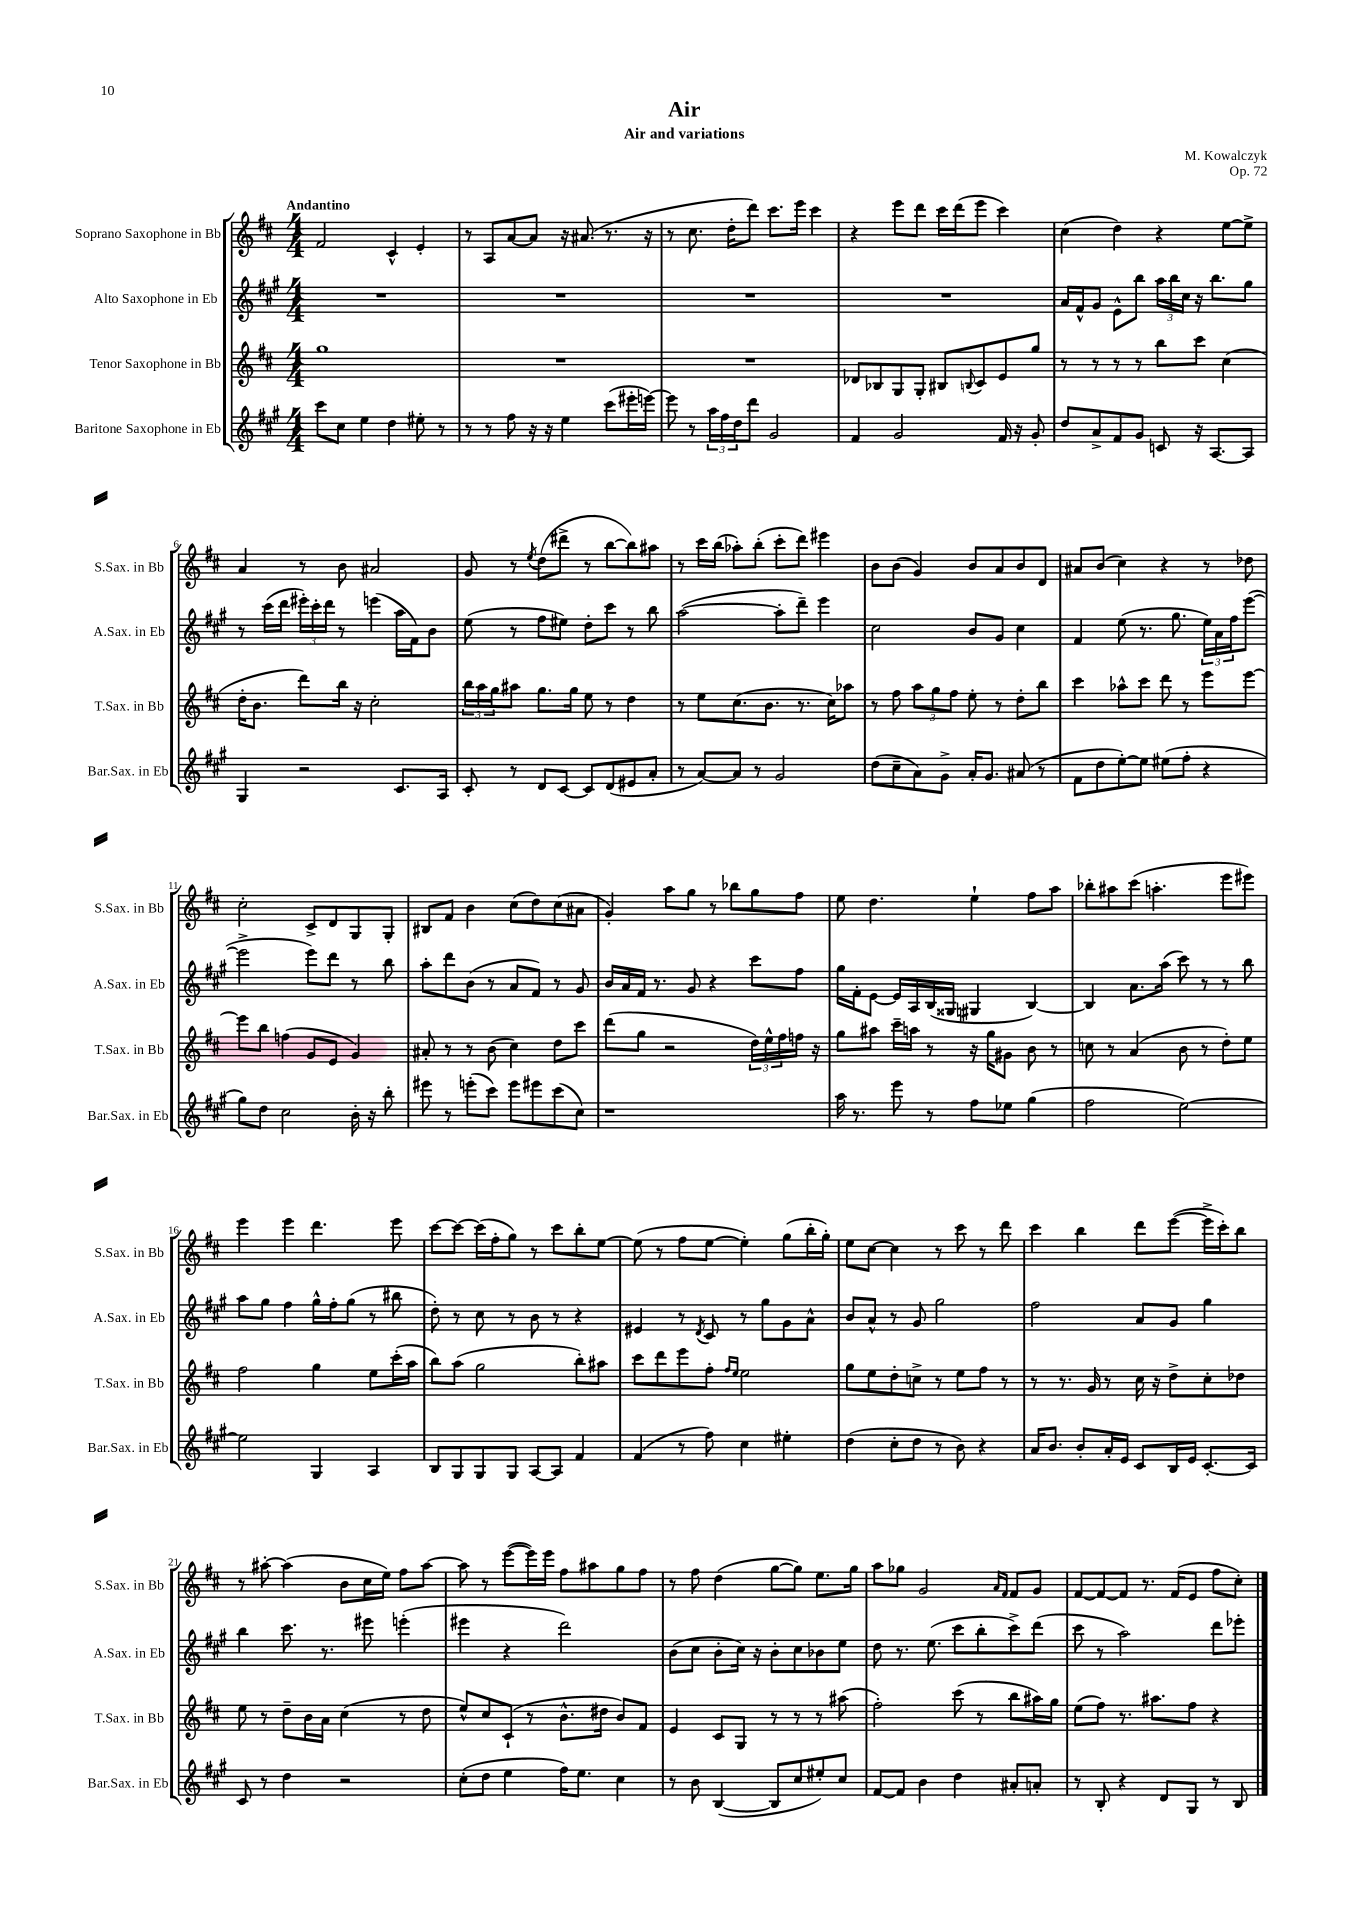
\header { title = "Air" composer = "M. Kowalczyk" subtitle = "Air and variations" opus = "Op. 72" }
<<
\new StaffGroup <<
\new Staff = "s0" \with { instrumentName = "Soprano Saxophone in Bb" shortInstrumentName = "S.Sax. in Bb" } {
    \clef treble \key d \major \numericTimeSignature \time 4/4 \tempo "Andantino"
    fis'2 cis'4-^ e'4-. |
    r8 a8 a'8~ a'8 r16 ais'8.( r8. r16 |
    r8 cis''8. d''16-. d'''8) cis'''8. e'''16 cis'''4 |
    r4 e'''8 d'''8 cis'''16 d'''16( e'''8 cis'''4) |
    cis''4( d''4) r4 e''8~ e''8-> |
    a'4 r8 b'8 ais'2 |
    g'8 r8 \acciaccatura { e''8 } d''8( dis'''8-> r8 b''8~ b''8) ais''8 |
    r8 cis'''16 b''16( aes''8-.) b''8-.( cis'''8-. d'''8) eis'''4 |
    b'8 b'8( g'4) b'8 a'8 b'8 d'8 |
    ais'8 b'8( cis''4) r4 r8 des''8 |
    cis''2-. cis'8-> d'8 g8 g8-. |
    bis8 fis'8 b'4 cis''8( d''8) cis''8( ais'8 |
    g'4-.) a''8 g''8 r8 bes''8 g''8 fis''8 |
    e''8 d''4. e''4-! fis''8 a''8 |
    bes''8-. ais''8 cis'''8( a''4.-. e'''8 eis'''8) |
    e'''4 e'''4 d'''4. e'''8 |
    cis'''8~ cis'''8~ cis'''16( fis''16-. g''8) r8 cis'''8 b''8-. e''8~ |
    e''8( r8 fis''8 e''8~ e''4-.) g''8( b''16-. g''16-.) |
    e''8 cis''8~ cis''4 r8 cis'''8 r8 d'''8 |
    cis'''4 b''4 d'''8 e'''8~( e'''16-> cis'''16-.) b''8 |
    r8 ais''8~-. ais''4( b'8 cis''16 e''16) fis''8 ais''8~ |
    ais''8 r8 e'''8~( e'''16) e'''16 fis''8 ais''8 g''8 fis''8 |
    r8 fis''8 d''4( g''8~ g''8) e''8. g''16 |
    a''8 ges''8 g'2 \grace { a'16 fis'16 } fis'8 g'8 |
    fis'8~ fis'8~ fis'8 r8. fis'16( e'8 fis''8 cis''8-.) \bar "|." |
}
\new Staff = "s1" \with { instrumentName = "Alto Saxophone in Eb" shortInstrumentName = "A.Sax. in Eb" } {
    \clef treble \key a \major \numericTimeSignature \time 4/4
    R1 |
    R1 |
    R1 |
    R1 |
    a'16 fis'16-^ gis'8 e'8-^ b''8 \tuplet 3/2 { a''16 b''16 cis''16 } r16 b''8. gis''8 |
    r8 cis'''16( d'''16 \tuplet 3/2 { eis'''16-.) cis'''16-. d'''16 } r8 e'''4( a''16 fis'16) b'8 |
    e''8( r8 fis''8 eis''8) d''8-. cis'''8 r8 b''8 |
    a''2~( a''8-. d'''8--) e'''4 |
    cis''2 b'8 gis'8 cis''4 |
    fis'4 e''8( r8. gis''8. \tuplet 3/2 { e''16) a'16 fis''16 } e'''8~( |
    e'''2-> e'''8) d'''8 r8 b''8 |
    a''8-. d'''8 b'8( r8 a'8 fis'8) r8 gis'8 |
    b'16 a'16 fis'16 r8. gis'8 r4 cis'''8 fis''8 |
    gis''16 fis'16-. e'8~ e'16 a16 b16( gisis16 gis4 b4~) |
    b4 a'8. a''16( cis'''8) r8 r8 b''8 |
    a''8 gis''8 fis''4 gis''16-^ fis''16-. gis''8( r8 bis''8 |
    d''8-.) r8 cis''8 r8 b'8 r8 r4 |
    eis'4 r8 \acciaccatura { d'8 } cis'8 r8 gis''8 gis'8 a'8-^ |
    b'8 a'8-^ r8 gis'8 gis''2 |
    fis''2 a'8 gis'8 gis''4 |
    b''4 cis'''8. r8. eis'''8 e'''4-.( |
    eis'''4 r4 d'''2) |
    b'8( cis''8 b'8-. cis''16) r16 b'8-. cis''8 bes'8 e''8 |
    d''8 r8. e''8.( cis'''8 b''8-. cis'''8->) d'''8( |
    cis'''8 r8 a''2) d'''8 ees'''8-. \bar "|." |
}
\new Staff = "s2" \with { instrumentName = "Tenor Saxophone in Bb" shortInstrumentName = "T.Sax. in Bb" } {
    \clef treble \key d \major \numericTimeSignature \time 4/4
    g''1 |
    R1 |
    R1 |
    des'8 bes8 g8 g8-. bis8 \appoggiatura { b8 } cis'8 e'8 g''8 |
    r8 r8 r8 r8 b''8 cis'''8 cis''4( |
    d''16-. b'8. d'''8) b''16 r16 cis''2-. |
    \tuplet 3/2 { b''16 a''16 g''16 } ais''8 g''8. g''16 e''8 r8 d''4 |
    r8 e''8 cis''8.( b'8. r8. cis''16) aes''8 |
    r8 fis''8 \tuplet 3/2 { a''8 g''8 fis''8 } e''8-. r8 d''8-. b''8 |
    cis'''4 aes''8-^ cis'''8 d'''8 r8 e'''8 e'''8~ |
    e'''8 b''8 f''4( g'8 e'8 g'4) |
    ais'8-. r8 r8 b'8( cis''4) d''8 cis'''8 |
    d'''8( g''8 r2 \tuplet 3/2 { d''16) e''16-^ fis''16 } f''16 r16 |
    g''8 ais''8 cis'''16-- a''16 r8 r16 g''16 gis'8 b'8 r8 |
    c''8 r8 a'4( b'8 r8 d''8-.) e''8 |
    fis''2 g''4 e''8 cis'''16-.( a''16 |
    b''8) a''8( g''2 b''8-.) ais''8 |
    cis'''8 d'''8 e'''8 fis''8-. \grace { fis''16 e''16 } e''2 |
    g''8 e''8 d''8-. c''8-> r8 e''8 fis''8 r8 |
    r8 r8. g'16 r8 cis''16 r16 d''8-> cis''8-. des''8 |
    e''8 r8 d''8-- b'16 a'16 cis''4( r8 d''8 |
    e''8-^) cis''8 cis'8-!( r8 b'8.-^ dis''16 b'8) fis'8 |
    e'4 cis'8 g8 r8 r8 r8 ais''8( |
    fis''2-.) cis'''8( r8 b''8 ais''16) g''16 |
    e''8( fis''8) r8. ais''8. fis''8 r4 \bar "|." |
}
\new Staff = "s3" \with { instrumentName = "Baritone Saxophone in Eb" shortInstrumentName = "Bar.Sax. in Eb" } {
    \clef treble \key a \major \numericTimeSignature \time 4/4
    cis'''8 cis''8 e''4 d''4 eis''8-. r8 |
    r8 r8 fis''8 r16 r16 e''4 cis'''8( eis'''16-. e'''16~) |
    e'''8 r8 \tuplet 3/2 { a''16 fis''16 d''16 } d'''8 gis'2 |
    fis'4 gis'2 fis'16 r16 gis'8-. |
    d''8 a'8-> fis'8 gis'8 c'8 r16 a8.~ a8 |
    gis4 r2 cis'8. a16 |
    cis'8-. r8 d'8 cis'8~ cis'8 d'8( eis'8 a'8-. |
    r8 a'8~) a'8 r8 gis'2 |
    d''8( cis''8-- a'8) gis'8-> a'16-. gis'8. ais'8( r8 |
    fis'8 d''8 e''8~-.) e''8 eis''8( fis''8-. r4 |
    gis''8) d''8 cis''2 b'16-. r16 b''8-. |
    eis'''8 r8 e'''8-.( cis'''8) e'''8 eis'''8 cis'''8( cis''8) |
    r1 |
    a''16 r8. e'''8 r8 fis''8 ees''8 gis''4( |
    fis''2 e''2~) |
    e''2 gis4 a4 |
    b8 gis8 gis8 gis8 a8~ a8 fis'4 |
    fis'4( r8 fis''8) cis''4 eis''4-. |
    d''4( cis''8-. d''8 r8 b'8) r4 |
    a'16 b'8. b'8-. a'16-. e'16 cis'8 b16 e'16 cis'8.~-. cis'16 |
    cis'8 r8 d''4 r2 |
    cis''8-.( d''8 e''4 fis''16) e''8. cis''4 |
    r8 b'8 b4~( b8 cis''8 eis''8-.) cis''8 |
    fis'8~ fis'8 b'4 d''4 ais'8-. a'8-. |
    r8 b8-. r4 d'8 gis8 r8 b8 \bar "|." |
}
>>
>>
